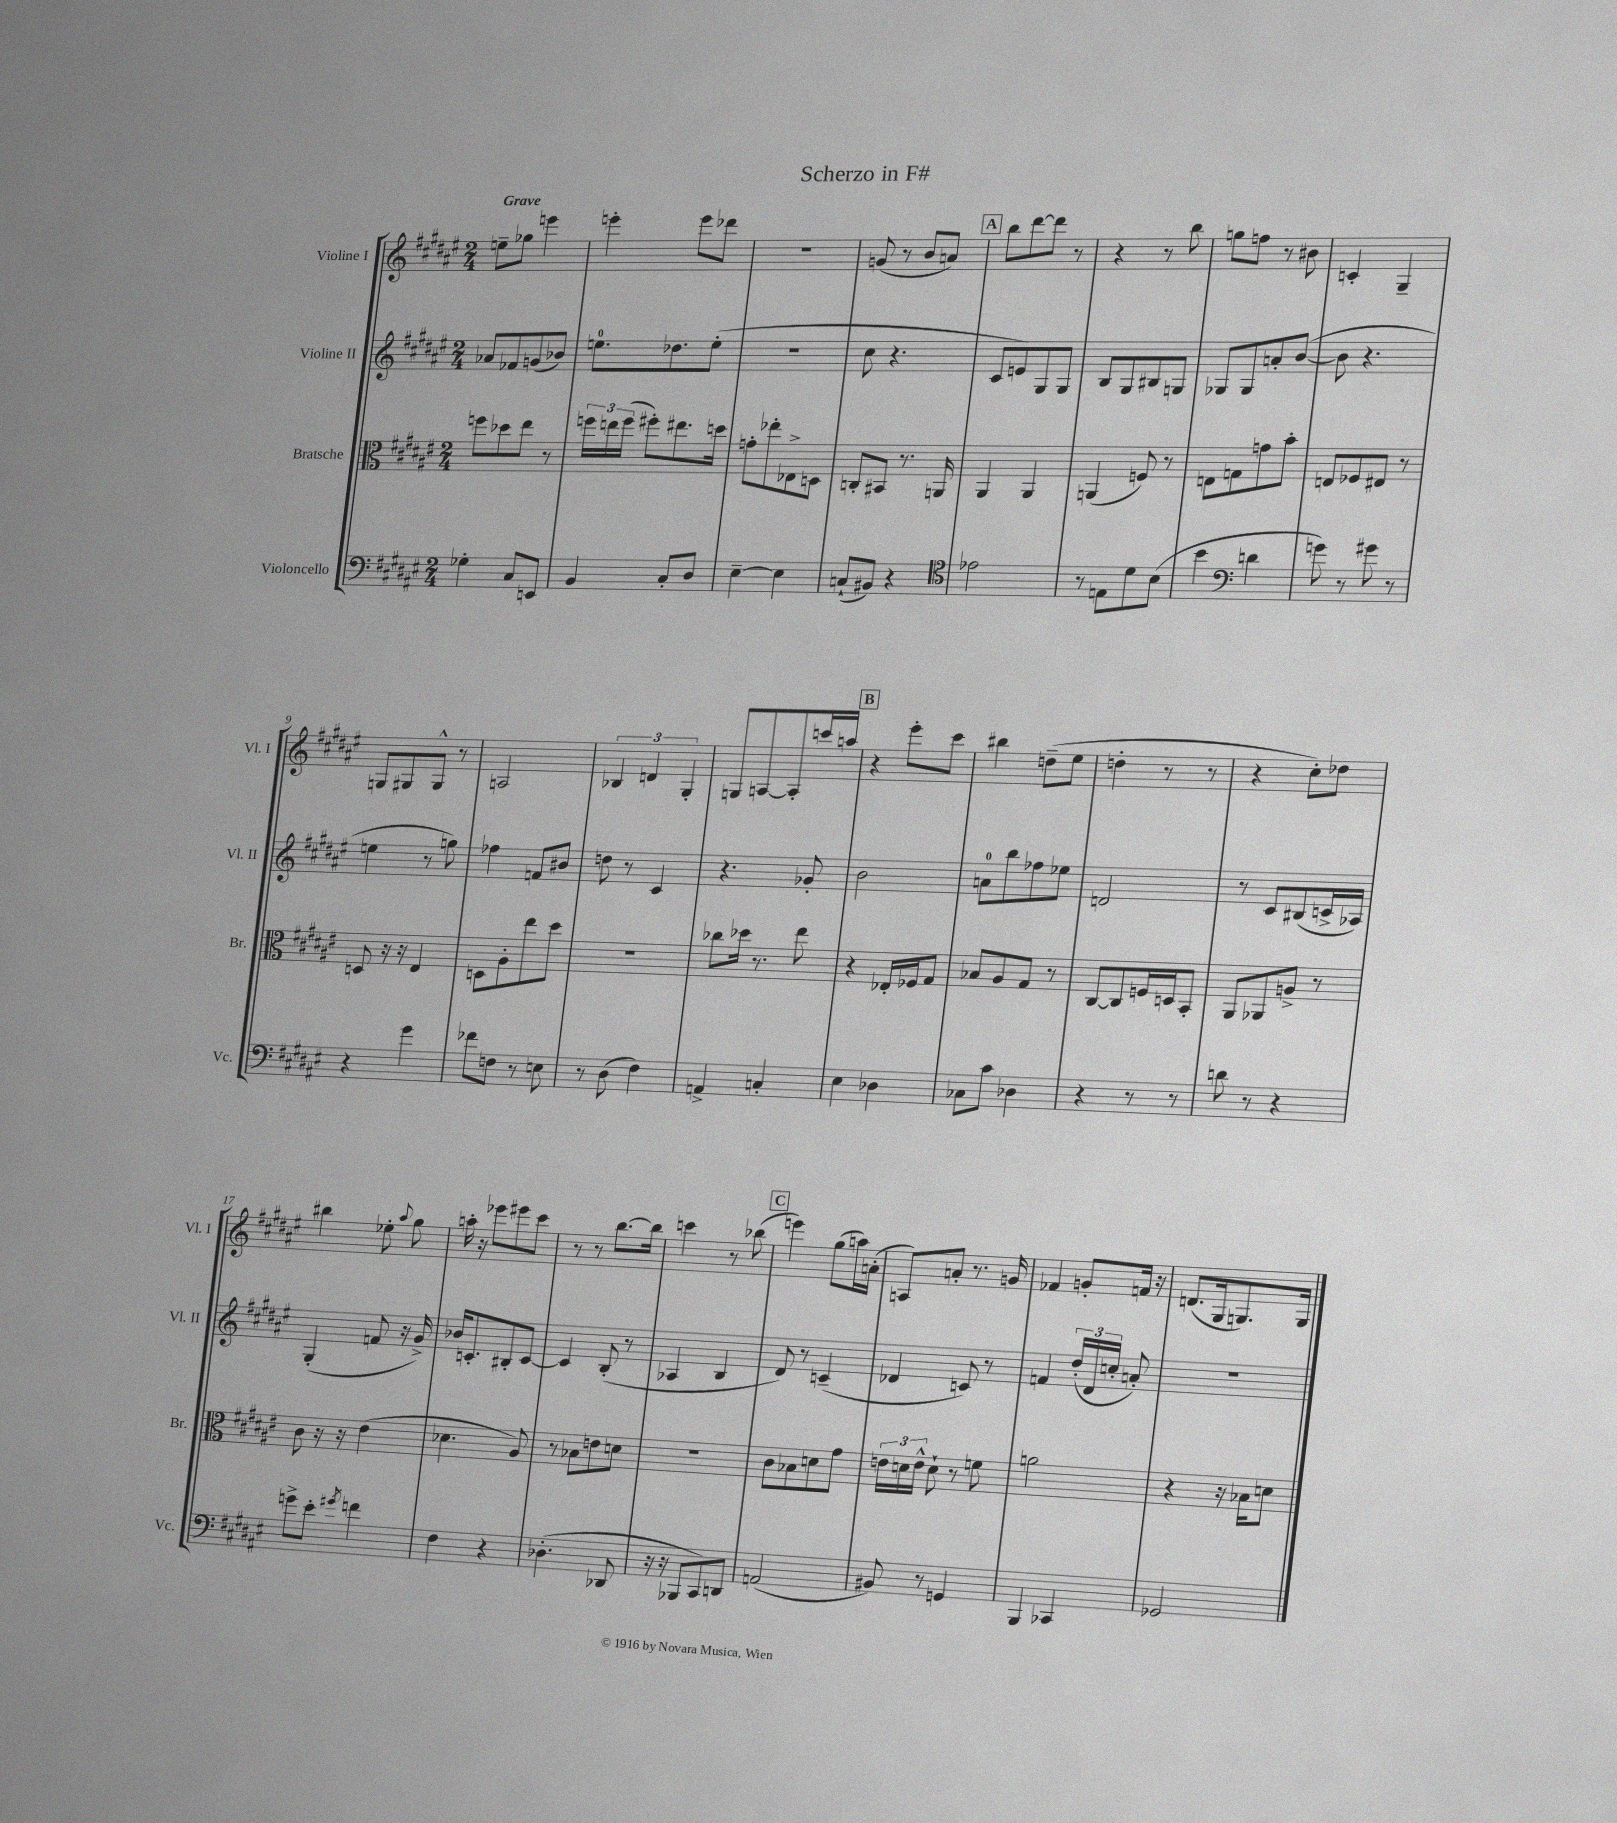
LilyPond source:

\header { title = "Scherzo in F#" }
<<
\new StaffGroup <<
\new Staff = "s0" \with { instrumentName = "Violine I" shortInstrumentName = "Vl. I" } {
    \clef treble \key fis \major \numericTimeSignature \time 2/4 \tempo "Grave"
    \autoBeamOff e''8[-- ges''8] e'''4 |
    e'''4-. e'''8[ des'''8] |
    r2 |
    g'8( r8 b'8[ a'8]) |
    \mark \markup { \box "A" } b''8[ dis'''8~ dis'''8] r8 |
    r4 r8 b''8 |
    g''8[ f''8] r8 bis'8 |
    c'4-. gis4-- |
    g8[ gis8 gis8]-^ r8 |
    a2 |
    \tuplet 3/2 { bes4 d'4 gis4-. } |
    g8[ a8~ a8-. c'''16 a''16] |
    \mark \markup { \box "B" } r4 eis'''8[-. cis'''8] |
    bis''4 d''8[--( eis''8] |
    d''4-. r8 r8 |
    r4 cis''8[-.) des''8] |
    bis''4 ees''8-. \appoggiatura { ais''8 } gis''8 |
    a''16-. r16 ees'''8[ eis'''8 cis'''8] |
    r8 r8 b''8.[~ b''16] |
    c'''4 r8 bes''8( |
    \mark \markup { \box "C" } e'''4) gis''8[( a''16) a'16]-.( |
    a8[) a'8]-. r8. g'16 |
    fes'4 g'8[-. f'16] r16 |
    d'8.[( gis16 g8.) g16] \bar "|." |
}
\new Staff = "s1" \with { instrumentName = "Violine II" shortInstrumentName = "Vl. II" } {
    \clef treble \key fis \major \numericTimeSignature \time 2/4
    \autoBeamOff aes'8[ fes'8 g'8( bes'8]) |
    e''8.[-0 des''8. e''8]-.( |
    r2 |
    cis''8 r4. |
    \mark \markup { \box "A" } cis'8[ e'8) gis8 gis8] |
    b8[ gis8 bis8 g8] |
    ges8[ ges8 a'8-. b'8]~( |
    b'8 r4. |
    e''4 r8 g''8) |
    fes''4 f'8[ bis'8] |
    d''8 r8 cis'4 |
    r4. ges'8-. |
    \mark \markup { \box "B" } b'2 |
    a'8[-0 b''8 fes''8 ees''8] |
    d'2 |
    r8 cis'8[ bis8( c'16-> aes16]) |
    gis4-.( f'8 r16 gis'16->) |
    bes'16[ c'8.-. bis8-. c'8]~ |
    c'4 b8-.( r8 |
    aes4 b4 |
    \mark \markup { \box "C" } dis'8) r8 c'4--( |
    des'4 c'8) r8 |
    f'4 \tuplet 3/2 { dis''16[-.( dis'16 c''16]-. } a'8-.) |
    r2 \bar "|." |
}
\new Staff = "s2" \with { instrumentName = "Bratsche" shortInstrumentName = "Br." } {
    \clef alto \key fis \major \numericTimeSignature \time 2/4
    \autoBeamOff f''8[ des''8 eis''8] r8 |
    \tuplet 3/2 { f''16[ e''16 f''16]( } fis''8[-.) eis''8. d''16] |
    g'8[-. ees''8-. ees8-> d8] |
    c8[-. bis,8] r8. a,16 |
    \mark \markup { \box "A" } ais,4 ais,4 |
    a,4( f8) r8 |
    e8[ g8 g'8 b'8]-. |
    e8[ fes8 eis8] r8 |
    d8 r16 r16 eis4 |
    d8[ ais8-. eis''8 dis''8] |
    R2 |
    ces''8[ des''16] r8. eis''8 |
    \mark \markup { \box "B" } r4 ees16[-. fes16 gis8] |
    bes8[ ais8 gis8] r8 |
    cis8[~ cis8 f16 d16 b,8]-. |
    ais,8[ aes,8 a8]-> r8 |
    cis'8 r16 r16 eis'4( |
    des'4. ais8) |
    r8 bes8[ e'8 d'8] |
    r2 |
    \mark \markup { \box "C" } cis'8[ bes8 d'8 gis'8] |
    \tuplet 3/2 { e'16[ d'16 e'16]-^ } d'8-! r8 f'8 |
    a'2 |
    r4 r16 bes16[ d'8] \bar "|." |
}
\new Staff = "s3" \with { instrumentName = "Violoncello" shortInstrumentName = "Vc." } {
    \clef bass \key fis \major \numericTimeSignature \time 2/4
    \autoBeamOff ges4-. cis8[ e,8] |
    b,4 cis8[-. dis8] |
    eis4~-- eis4 |
    c8[-!( bis,8]) r4 |
    \mark \markup { \box "A" } \clef tenor ees'2 |
    r8 e8[ dis'8 b8]( |
    b'4 \clef bass d'4 |
    g'8) r8 gis'8 r8 |
    r4 gis'4 |
    fes'8[ f8] r8 e8 |
    r8 dis8( fis4) |
    a,4-> c4-. |
    \mark \markup { \box "B" } eis4 des4 |
    ces8[ cis'8] des4 |
    r4 r8 r8 |
    d'8 r8 r4 |
    g'8[-> eis'8]-. \acciaccatura { gis'8 } f'4 |
    fis4 r4 |
    des4.-.( des,8 |
    r16 r16 bes,,8[ cis,8) d,8] |
    \mark \markup { \box "C" } a,2( |
    bis,8) r8 g,4 |
    b,,4 ces,4 |
    ges,2 \bar "|." |
}
>>
>>
